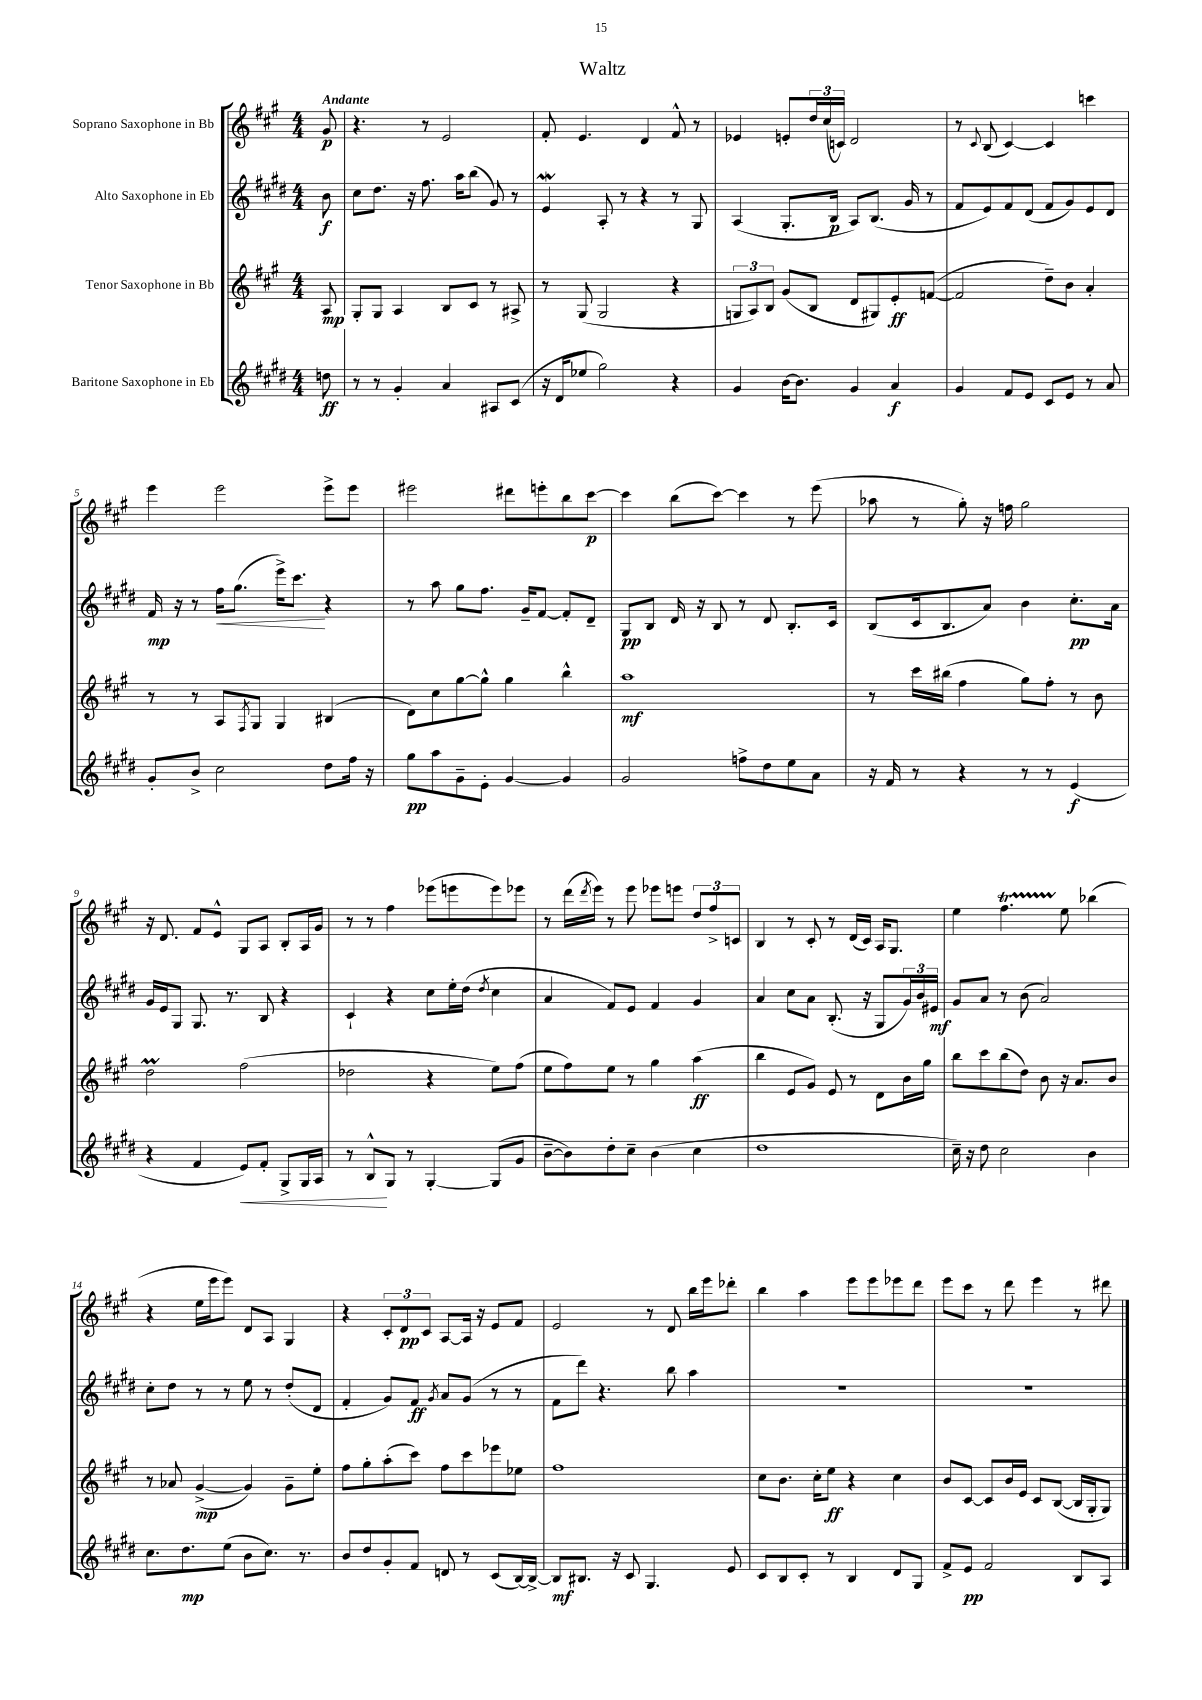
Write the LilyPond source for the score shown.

\header { title = "Waltz" }
<<
\new StaffGroup <<
\new Staff = "s0" \with { instrumentName = "Soprano Saxophone in Bb" } {
    \clef treble \key a \major \numericTimeSignature \time 4/4 \partial 8 \tempo "Andante"
    gis'8\p |
    r4. r8 e'2 |
    fis'8-. e'4. d'4 fis'8-^ r8 |
    ees'4 e'8-. \tuplet 3/2 { d''16 cis''16( c'16) } d'2 |
    r8 \appoggiatura { cis'8 } b8( cis'4~) cis'4 c'''4 |
    e'''4 e'''2 e'''8-> e'''8 |
    eis'''2 dis'''8 e'''8-. b''8 cis'''8~\p |
    cis'''4 b''8( cis'''8~) cis'''4 r8 e'''8( |
    aes''8 r8 gis''8-.) r16 f''16 gis''2 |
    r16 d'8. fis'8 e'8-^ gis8 a8 b8-. a16 gis'16 |
    r8 r8 fis''4 ees'''8( e'''8 e'''8) ees'''8 |
    r8 d'''16( \acciaccatura { d'''8 } e'''16) r8 e'''8 ees'''8 e'''8 \tuplet 3/2 { d''8 fis''8-> c'8 } |
    b4 r8 cis'8-. r8 d'16( cis'16) a16 gis8. |
    e''4 fis''4.\startTrillSpan e''8\stopTrillSpan bes''4( |
    r4 e''16 e'''16 e'''8) d'8 a8 gis4 |
    r4 \tuplet 3/2 { cis'8-. d'8\pp cis'8 } a8~ a16 r16 e'8 fis'8 |
    e'2 r8 d'8 b''16 e'''16 des'''8-. |
    b''4 a''4 e'''8 e'''8 ees'''8 d'''8 |
    e'''8 cis'''8 r8 d'''8 e'''4 r8 dis'''8 \bar "|." |
}
\new Staff = "s1" \with { instrumentName = "Alto Saxophone in Eb" } {
    \clef treble \key e \major \numericTimeSignature \time 4/4 \partial 8
    b'8\f |
    cis''8 dis''8. r16 fis''8. a''16 b''8( gis'8) r8 |
    e'4\mordent a8-. r8 r4 r8 gis8 |
    a4( gis8.-. b16\p a8) b8.( gis'16 r8 |
    fis'8 e'8) fis'8 dis'8( fis'8 gis'8) e'8 dis'8 |
    fis'16\mp r16 r8 fis''16\< gis''8.( e'''16->) cis'''8.\! r4 |
    r8 a''8 gis''8 fis''8. gis'16-- fis'8~ fis'8-. dis'8-- |
    gis8\pp b8 dis'16 r16 b8 r8 dis'8 b8.-. cis'16 |
    b8( cis'16 b8. a'8) b'4 cis''8.-.\pp a'16 |
    gis'16 e'16 gis8 gis8. r8. b8 r4 |
    cis'4-! r4 cis''8 e''16-. dis''16( \acciaccatura { dis''8 } cis''4 |
    a'4 fis'8) e'8 fis'4 gis'4 |
    a'4 cis''8 a'8 b8.-.( r16 gis8 \tuplet 3/2 { gis'16) b'16 eis'16\mf } |
    gis'8 a'8 r8 b'8( a'2) |
    cis''8-. dis''8 r8 r8 e''8 r8 dis''8-.( dis'8 |
    fis'4-. gis'8) fis'8\ff \acciaccatura { gis'8 } a'8 gis'8( r8 r8 |
    fis'8 dis'''8) r4. b''8 a''4 |
    R1 |
    R1 \bar "|." |
}
\new Staff = "s2" \with { instrumentName = "Tenor Saxophone in Bb" } {
    \clef treble \key a \major \numericTimeSignature \time 4/4 \partial 8
    a8\mp |
    gis8-. gis8 a4 b8 cis'8 r8 ais8-> |
    r8 gis8( gis2 r4 |
    \tuplet 3/2 { g8 a8) b8 } gis'8( b8 d'8 gis8) e'8-.\ff f'8~( |
    f'2 d''8--) b'8 a'4-. |
    r8 r8 a8 \acciaccatura { fis8 } gis8 gis4 bis4( |
    d'8) cis''8 gis''8~ gis''8-^ gis''4 b''4-^ |
    a''1\mf |
    r8 cis'''16 bis''16( fis''4 gis''8) fis''8-. r8 b'8 |
    d''2\prall fis''2( |
    des''2 r4 e''8) fis''8( |
    e''8 fis''8) e''8 r8 gis''4 a''4\ff( |
    b''4 e'8 gis'8) e'8 r8 d'8 b'16 gis''16 |
    b''8 cis'''8 b''8( d''8) b'8 r16 a'8. b'8 |
    r8 aes'8 gis'4~->\mp( gis'4) gis'8-- e''8-. |
    fis''8 gis''8-. a''8-.( cis'''8) fis''8 cis'''8 ees'''8 ees''8 |
    fis''1 |
    cis''8 b'8. cis''16-. e''8\ff r4 cis''4 |
    b'8 cis'8~ cis'8 b'16 e'16 cis'8 b8~( b16 gis16-. gis8) \bar "|." |
}
\new Staff = "s3" \with { instrumentName = "Baritone Saxophone in Eb" } {
    \clef treble \key e \major \numericTimeSignature \time 4/4 \partial 8
    d''8\ff |
    r8 r8 gis'4-. a'4 ais8 cis'8( |
    r16 dis'16 ees''8 gis''2) r4 |
    gis'4 b'16~ b'8. gis'4 a'4\f |
    gis'4 fis'8 e'8 cis'8 e'8 r8 a'8 |
    gis'8-. b'8-> cis''2 dis''8 fis''16 r16 |
    gis''8\pp a''8 gis'8-- e'8-. gis'4~ gis'4 |
    gis'2 f''8-> dis''8 e''8 a'8 |
    r16 fis'16 r8 r4 r8 r8 e'4\f( |
    r4 fis'4 e'8\<) fis'8-. gis8-> gis16 a16 |
    r8 b8-^\! gis8 r8 gis4~-. gis8( gis'8 |
    b'8~-- b'8) dis''8-. cis''8-- b'4( cis''4 |
    dis''1 |
    cis''16--) r16 dis''8 cis''2 b'4 |
    cis''8. dis''8.\mp e''8( b'8 cis''8.) r8. |
    b'8 dis''8 gis'8-. fis'8 d'8 r8 cis'8( b16~) b16~-> |
    b8\mf bis8. r16 cis'8 gis4. e'8 |
    cis'8 b8 cis'8-. r8 b4 dis'8 gis8 |
    fis'8-> e'8\pp fis'2 b8 a8 \bar "|." |
}
>>
>>
